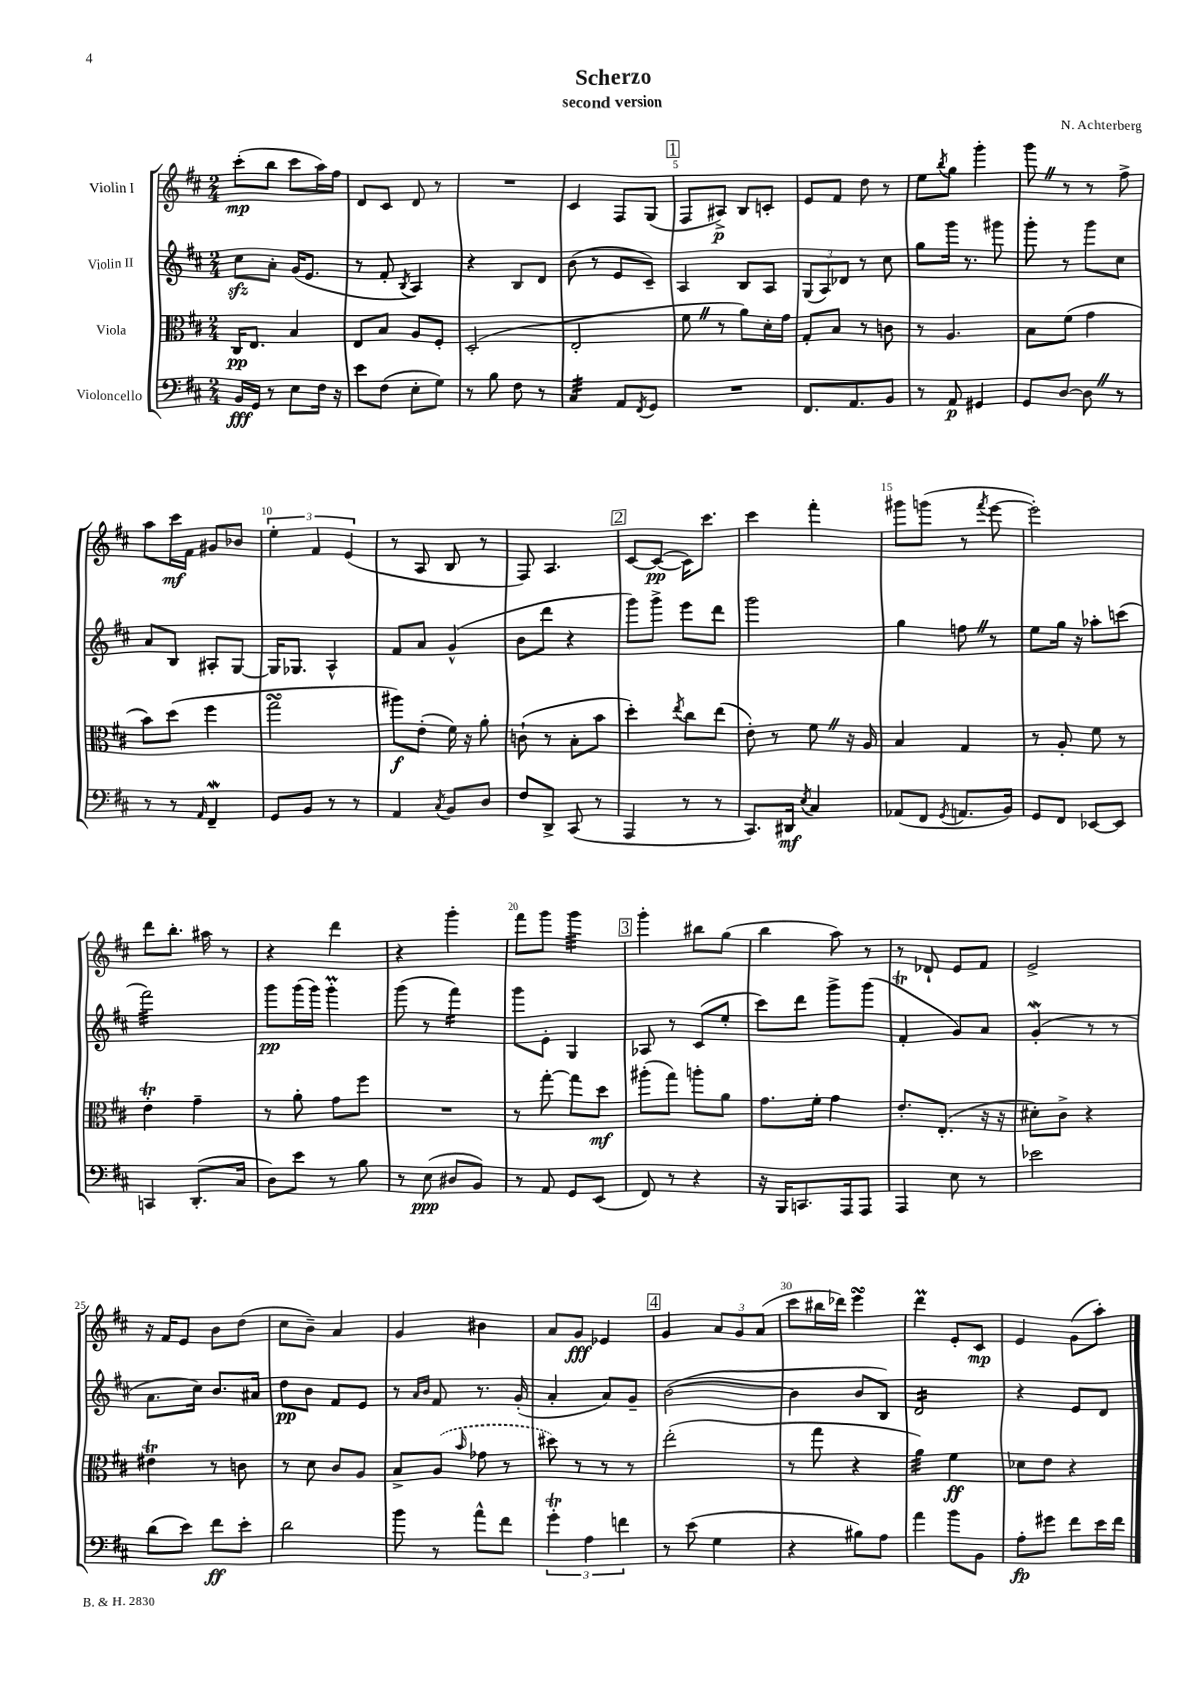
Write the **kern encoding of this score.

**kern	**kern	**kern	**kern
*staff4	*staff3	*staff2	*staff1
*clefF4	*clefC3	*clefG2	*clefG2
*k[f#c#]	*k[f#c#]	*k[f#c#]	*k[f#c#]
*M2/4	*M2/4	*M2/4	*M2/4
16BB	16C#	8cc#	(8ccc#'
16GG	8.E	.	.
8r	.	8a'	8bb
8E	4B	(16g	8ccc#
.	.	8.e	.
16F#	.	.	16aa)
16r	.	.	16ff#
=	=	=	=
8e	8E	8r	8d
(8F#	8B	8f#'	8c#
.	.	8qB	.
8E'	8A	4A)	8d
8G)	8F#'	.	8r
=	=	=	=
8r	(2D'	4r	2r
8B	.	.	.
8F#	.	8B	.
8r	.	8d	.
=	=	=	=
4C#	2E'	(8b	4c#
.	.	8r	.
8AA	.	8e	8F#
8qFF#	.	.	.
8GG	.	8c#~)	(8G
=	=	=	=
2r	8f#	4A	8F#
.	8r	.	8A#^)
.	8a)	8B	8B
.	16d'	8A	8c'
.	16g	.	.
=	=	=	=
8.FF#	8G'	(12G	8e
.	.	12A)	.
.	8B	.	8f#
.	.	12d-	.
8.AA	.	.	.
.	8r	8r	8dd
8BB	8c	8cc#	8r
=	=	=	=
8r	8r	8gg	8ee
.	.	.	8qbb
8AA	4.A	16ggg	8gg
.	.	8.r	.
4GG#	.	.	4ggg'
.	.	8ggg#	.
=	=	=	=
8GG	8B	8ggg'	8ggg
[8D	(8f#	8r	8r
8D]	4g	8ggg	8r
8r	.	8cc#	8ff#^
=	=	=	=
8r	8b)	8a	8aa
8r	(8dd	8B	16ccc#
.	.	.	16f#
16qqAA	.	.	.
4FF#~	4ff#	8A#'	8g#
.	.	[8G	8b-
=	=	=	=
8GG	2gg	16G]	6ee'
.	.	8.G-	.
8BB	.	.	.
.	.	.	6f#
8r	.	4A^^	.
.	.	.	(6e
8r	.	.	.
=	=	=	=
4AA	8aa#)	8f#	8r
.	(8e'	8a	8A
8qC#	.	.	.
8BB	16f#)	(4g^^	8B
.	16r	.	.
8D	8a'	.	8r
=	=	=	=
8F#	(8c`	8b	8F#)
8DD^	8r	8ddd	4.A
(8CC#	8B'	4r	.
8r	8b	.	.
=	=	=	=
4AAA	4dd')	8ggg)	[8c#
.	.	8ggg^	(8c#_
.	8qee	.	.
8r	8cc#	8eee	16c#])
.	.	.	8.ccc#
8r	(8ee	8ddd	.
=	=	=	=
8.CC#)	8e')	2ggg	4ccc#
.	8r	.	.
16DD#	.	.	.
8qE	.	.	.
4C#	8f#	.	4fff#'
.	16r	.	.
.	16A	.	.
=	=	=	=
(8AA-	4B	4gg	8ggg#
8FF#	.	.	(8ggg
8qGG	.	.	.
8.AA	4G	8ff	8r
.	.	.	8qfff#
.	.	8r	[8eee
16BB)	.	.	.
=	=	=	=
8GG	8r	8ee	2eee'])
8FF#	8A'	16gg	.
.	.	16r	.
[8EE-	8f#	8aa-'	.
8EE-]	8r	(8ccc	.
=	=	=	=
4CC	4e'	2fff#)	8ddd
.	.	.	8.bb'
(8.DD'	4g~	.	.
.	.	.	16aa#
.	.	.	8r
16C#	.	.	.
=	=	=	=
8D)	8r	8ggg	4r
8e	8a'	(16ggg	.
.	.	16ggg)	.
8r	8g	4ggg'	4ddd
8B	8ff#	.	.
=	=	=	=
8r	2r	(8ggg	4r
(8E	.	8r	.
8D#	.	4fff#)	4ggg'
8BB)	.	.	.
=	=	=	=
8r	8r	8ggg	8fff#
8AA	[8gg'	8e'	8ggg
8GG	8gg]	4G	4ggg
(8EE	8dd	.	.
=	=	=	=
8FF#)	(8aa#'	8A-	4ggg'
8r	8gg)	8r	.
4r	8aa'	(8c#	8bb#
.	8a	8ee'	(8gg
=	=	=	=
16r	8.g	8ccc#)	4bb
16BBB	.	.	.
8.CC	.	8ddd	.
.	16f#'	.	.
.	4g	8ggg^	8aa)
16AAA	.	.	.
8AAA	.	(8ggg	8r
=	=	=	=
4AAA	8.e'	4f#'	8r
.	.	.	8d-`
.	(8.E'	.	.
8E	.	8g)	8e
8r	16r	8a	8f#
.	16r	.	.
=	=	=	=
2e-	8d#')	(4g'	2e^
.	8c#^	.	.
.	4r	8r	.
.	.	8r	.
=	=	=	=
(8d	4e#	8.a	16r
.	.	.	16f#
8e)	.	.	8e
.	.	16cc#)	.
8f#	8r	8.b	8b
8e'	8c	.	(8dd
.	.	16a#	.
=	=	=	=
2d	8r	8dd	8cc#
.	8d	8b	8b~)
.	8c#	8f#	4a
.	8A	8e	.
=	=	=	=
8b	8B^	8r	4g
.	.	16qqa	.
.	.	16qqb	.
8r	(8A	8f#	.
.	16qqb	.	.
8a^^	8g-	8.r	4b#
8f#	8r	.	.
.	.	(16g'	.
=	=	=	=
6g'	8dd#)	4a'	8a
.	8r	.	8g
6A	.	.	.
.	8r	8a)	4e-
6f	.	.	.
.	8r	8g~	.
=	=	=	=
8r	(2ee'	([2b	4g
(8e	.	.	.
4G	.	.	12a
.	.	.	12g
.	.	.	(12a
=	=	=	=
4r	8r	4b]	8ccc#
.	8gg	.	16bb#
.	.	.	16ddd-)
8B#)	4r	8b	4eee
8A	.	8B)	.
=	=	=	=
4a	4a)	2d	4ddd
8b	4f#	.	8e'
8BB	.	.	8c#
=	=	=	=
8A'	8d-	4r	4e
8g#	8e	.	.
8f#	4r	8e	(8g
16e	.	8d	8aa')
16f#	.	.	.
==	==	==	==
*-	*-	*-	*-
